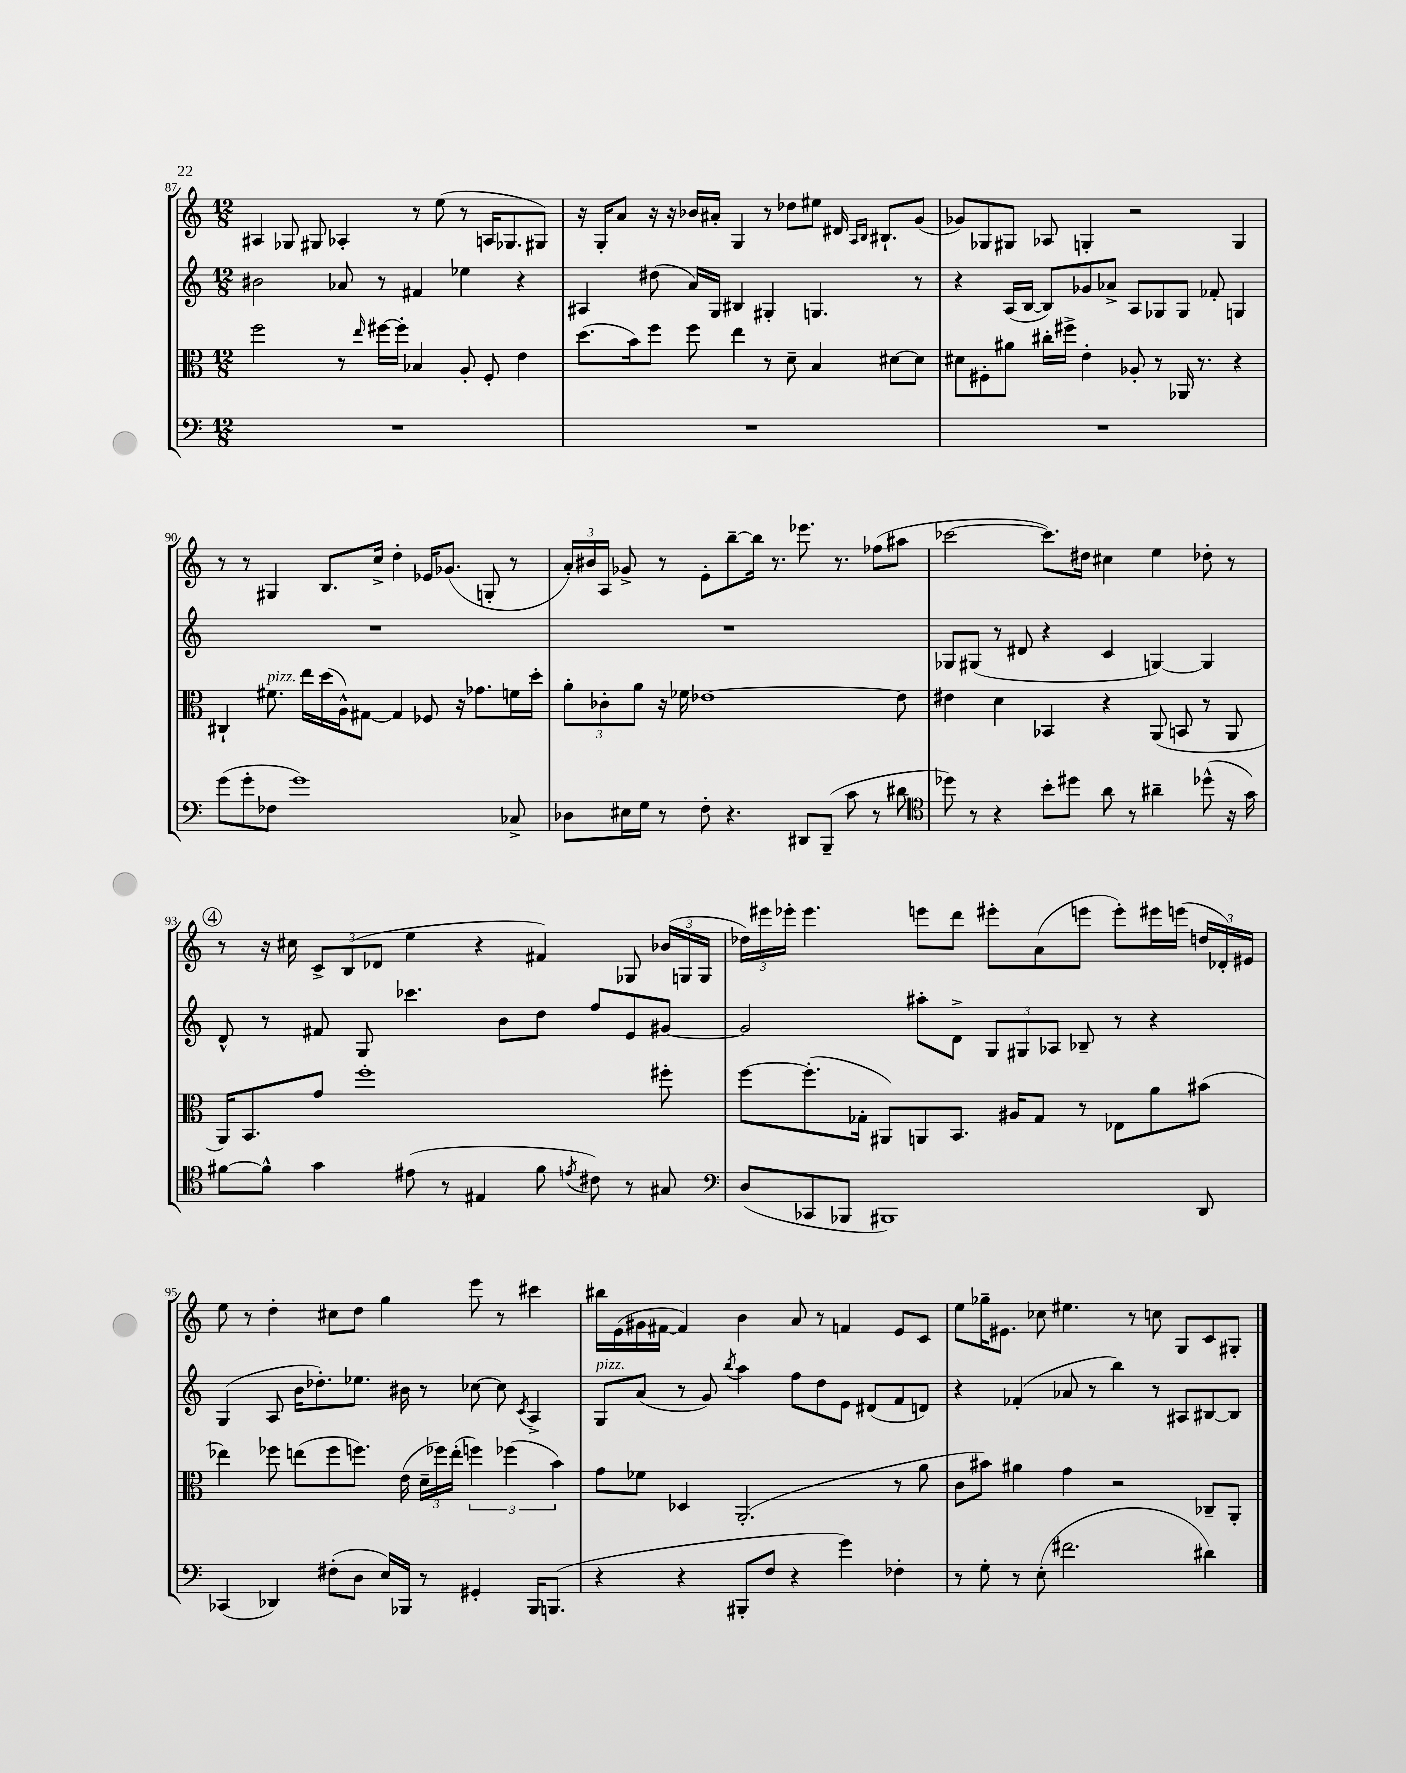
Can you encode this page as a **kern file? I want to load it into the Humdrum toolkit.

**kern	**kern	**kern	**kern
*staff4	*staff3	*staff2	*staff1
*clefF4	*clefC3	*clefG2	*clefG2
*k[]	*k[]	*k[]	*k[]
*M12/8	*M12/8	*M12/8	*M12/8
1.r	2ff	2b#	4A#
.	.	.	8G-
.	.	.	8G#
.	8r	8a-	4A-'
.	16qqee	.	.
.	[16ff#	8r	.
.	16ff#']	.	.
.	4B-	4f#	8r
.	.	.	(8ee
.	8A'	4ee-	8r
.	8F'	.	16A
.	.	.	8.G-
.	4e	4r	.
.	.	.	8G#)
=	=	=	=
1.r	(8.dd	4A#	16r
.	.	.	16G'
.	.	.	8a
.	16b)	.	.
.	8ff	(8dd#	16r
.	.	.	16r
.	8ff	16a)	16b-
.	.	16G	16a#'
.	4ee	4B#	4G
.	8r	4G#'	8r
.	8d~	.	8dd-
.	4B	4.G	8ee#
.	.	.	16d#
.	.	.	16qqA
.	.	.	16qqB
.	.	.	8.B#`
.	[8d#	.	.
.	8d#]	8r	(8g
=	=	=	=
1.r	8d#	4r	8g-)
.	8F#'	.	8G-
.	8a#	(16A	8G#
.	.	[16B	.
.	16cc#'	8B])	8A-
.	16ff#^	.	.
.	4e'	8g-	4G'
.	.	8a-^	.
.	8A-'	8A	2r
.	8r	8G-	.
.	16AA-	8G-	.
.	8.r	.	.
.	.	8f-'	.
.	4r	4G	4G
=	=	=	=
(8g	4C#`	1.r	8r
8g'	.	.	8r
8F-	8.f#	.	4G#
1g)	.	.	.
.	16ee	.	.
.	(16dd	.	8.B
.	16A^^)	.	.
.	[8G#	.	.
.	.	.	16cc^
.	4G#]	.	4dd'
.	8F-	.	16e-
.	.	.	(8.g-
.	16r	.	.
.	8.g-	.	.
.	.	.	8G'
8C-^	16f	.	8r
.	16dd'	.	.
=	=	=	=
8D-	12a'	1.r	24a')
.	.	.	24b#
.	12c-'	.	24A
16E#	.	.	8g-^
.	12a	.	.
16G	.	.	.
8r	16r	.	8r
.	16f-	.	.
8F'	[1e-	.	8e'
4.r	.	.	[8bb~
.	.	.	16bb]
.	.	.	8.r
8DD#	.	.	8.eee-
(8BBB~	.	.	.
.	.	.	8.r
8c	.	.	.
8r	.	.	(8ff-
8d#	8e-]	.	8aa#
=	=	=	=
*clefC4	*	*	*
8dd-)	4e#	8G-	[2ccc-
8r	.	(8G#	.
4r	4d	8r	.
.	.	8d#	.
8b'	4BB-	4r	8.ccc-])
8dd#	.	.	.
.	.	.	16dd#
8a	4r	4c	4cc#
8r	.	.	.
4a#~	(8AA	[4G)	4ee
.	8BB	.	.
(8dd-^^	8r	4G]	8dd-'
16r	8AA	.	8r
16g)	.	.	.
=	=	=	=
[8f#	16AA)	8d^^	8r
.	8.BB	.	.
8f#^^]	.	8r	16r
.	.	.	16cc#
4g	8g	8f#	12c^
.	.	.	(12B
.	1ff'	8G	.
.	.	.	12d-
(8e#	.	4.ccc-	4ee
8r	.	.	.
4E#	.	.	4r
.	.	8b	.
8f#	.	8dd	4f#)
8qe	.	.	.
8c#)	.	8ff	.
8r	.	8e	8G-
8G#	8ff#'	[8g#	(24b-
.	.	.	24G
.	.	.	24G
=	=	=	=
*clefF4	*	*	*
(8D	[8ff	2g#]	24dd-)
.	.	.	24eee#
.	.	.	24eee-'
8CC-	(8.ff']	.	4.eee-
8BBB-	.	.	.
.	16G-'	.	.
1BBB#)	8AA#)	.	.
.	8AA	8aa#'	8eee
.	8.BB	8d^	8ddd
.	.	12G	8eee#'
.	16A#	.	.
.	.	12G#	.
.	8G-	.	(8a
.	.	12A-	.
.	8r	8B-~	8eee
.	8E-	8r	8eee')
.	8a	4r	16eee#
.	.	.	(16eee
8DD	(8b#	.	24dd
.	.	.	24d-')
.	.	.	24e#
=	=	=	=
(4CC-	4ee-)	(4G	8ee
.	.	.	8r
4DD-)	8ff-	8A	4dd'
.	(8ee	16b	.
.	.	8.dd-')	.
(8F#'	8ff-	.	8cc#
8D	8.ff)	8.ee-	8dd
16E)	.	.	4gg
16BBB-	(16e	16b#	.
8r	24d~	8r	.
.	24ff-)	.	.
.	(24ee'	.	.
4GG#'	6ff)	[8cc-	8eee
.	.	8cc-]	8r
.	(6ff-	.	.
.	.	8qc	.
16BBB-	.	4A^	4ccc#
(8.BBB	.	.	.
.	6b)	.	.
=	=	=	=
4r	8g	8G	16bb#
.	.	.	(16e
.	8f-	(8a	16g#
.	.	.	[16f#
4r	4D-	8r	4f#])
.	.	8g)	.
.	.	8qbb	.
8BBB#'	(2.AA'	4aa	4b
8F	.	.	.
4r	.	8ff	8a
.	.	8dd	8r
4g)	.	8e	4f
.	.	(8d#	.
4F-'	8r	8f	8e
.	8a	8d)	8c
=	=	=	=
8r	8c	4r	8ee
8G'	8b#)	.	16gg-~
.	.	.	8.e#
8r	4a#	(4f-'	.
(8E'	.	.	8cc-
2.f#	4g	8a-	4.ee#
.	.	8r	.
.	2r	4bb)	.
.	.	.	8r
.	.	8r	8cc
.	.	8A#	8G
4d#)	8C-~	[8B#	8c
.	8AA'	8B#]	8G#'
==	==	==	==
*-	*-	*-	*-
